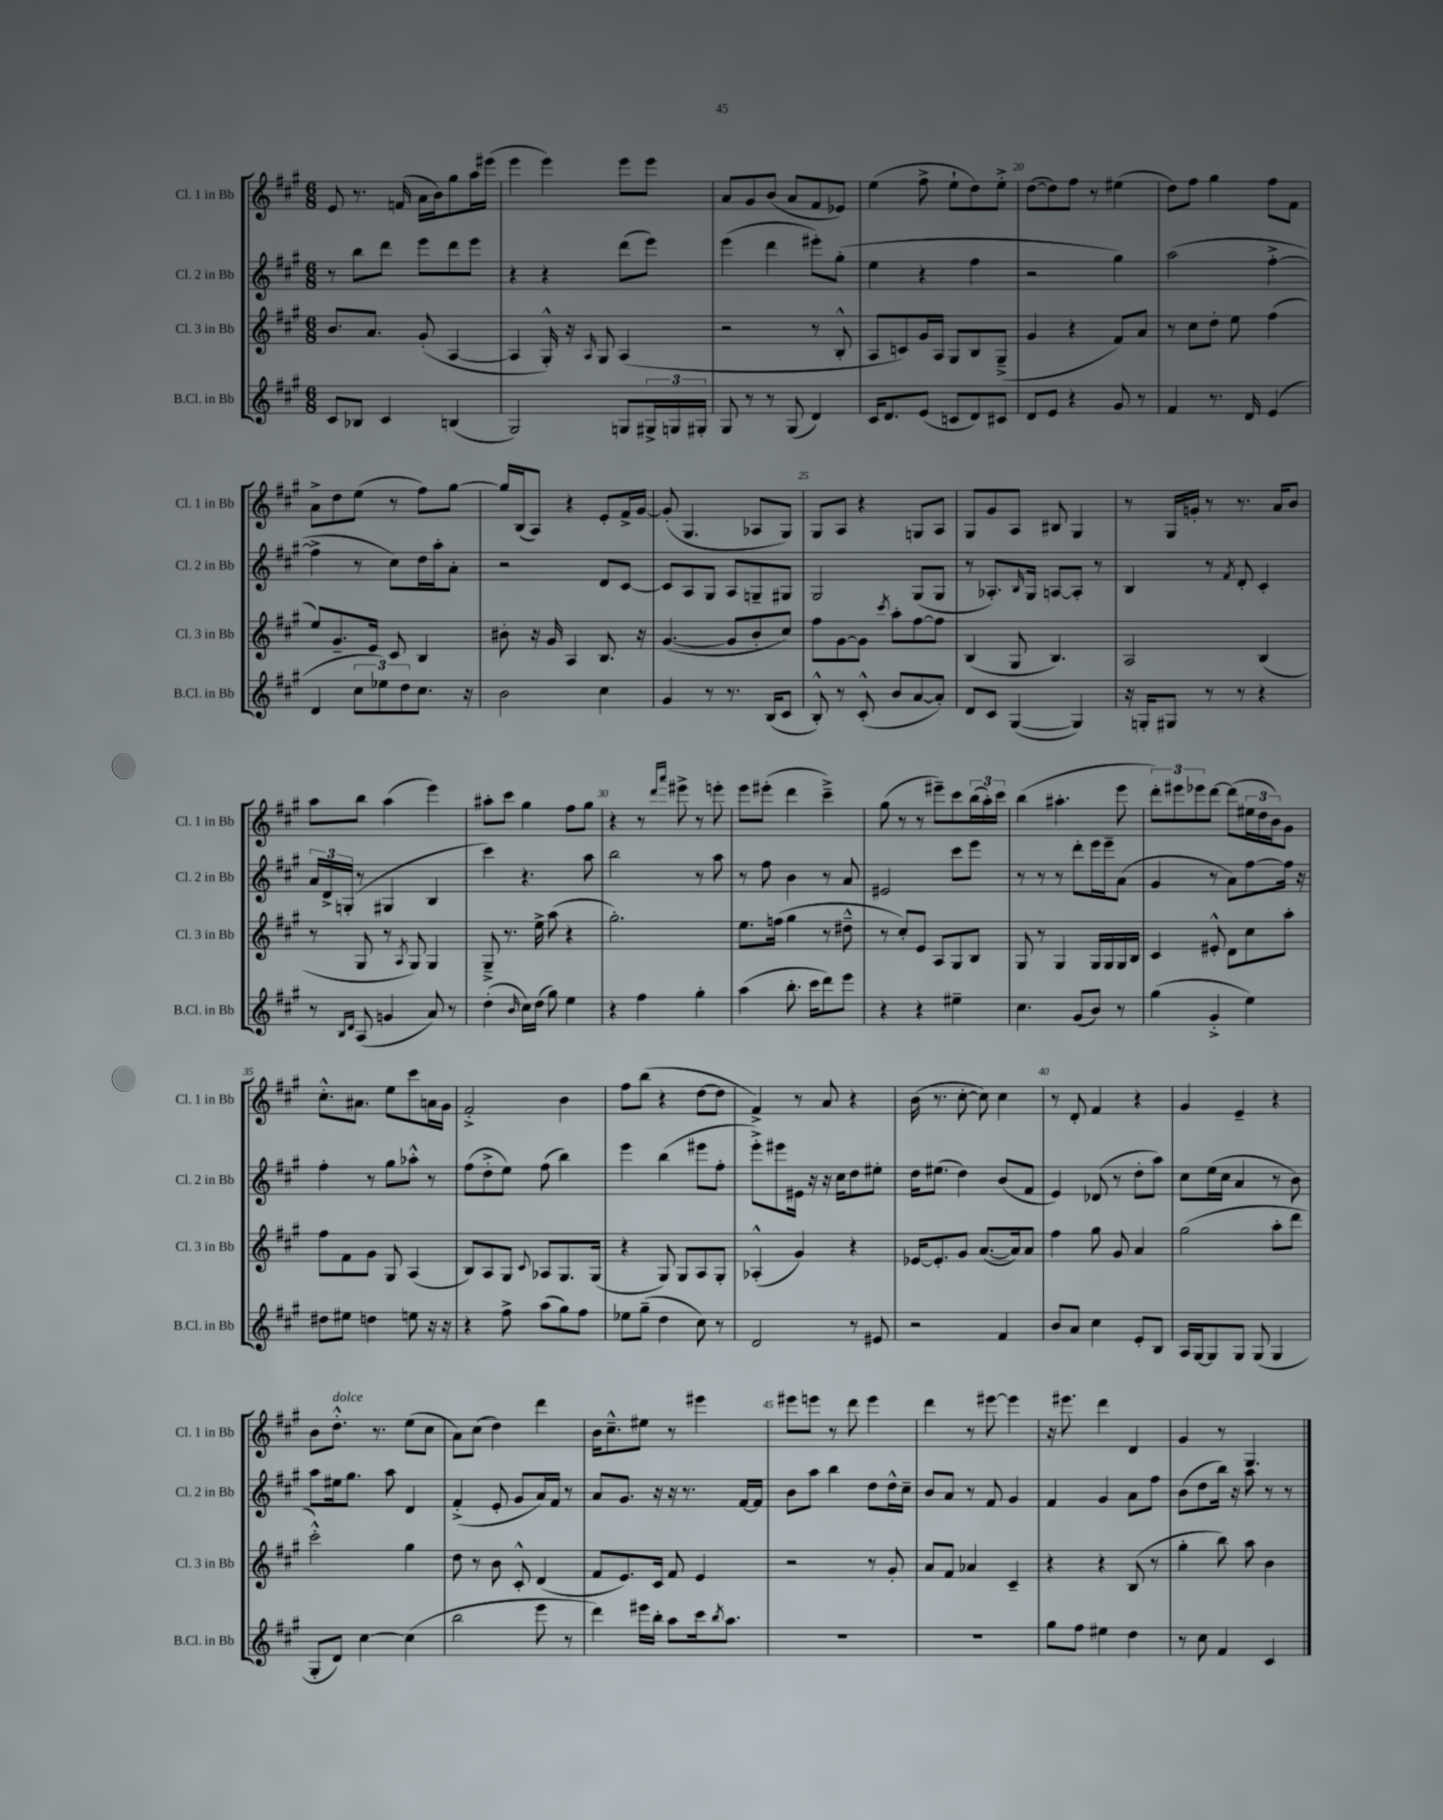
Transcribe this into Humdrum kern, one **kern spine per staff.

**kern	**kern	**kern	**kern
*staff4	*staff3	*staff2	*staff1
*clefG2	*clefG2	*clefG2	*clefG2
*k[f#c#g#]	*k[f#c#g#]	*k[f#c#g#]	*k[f#c#g#]
*M6/8	*M6/8	*M6/8	*M6/8
8c#	8.b	8r	8e
8B-	.	8bb	8.r
.	8.a	.	.
4c#	.	8ddd	.
.	.	.	(16f
.	(8g#'	8eee	16a
.	.	.	16b)
(4B	[4A	8ddd	8gg#
.	.	8eee	16aa
.	.	.	(16eee#
=	=	=	=
2G#)	4A]	4r	4eee
.	16G#'^^)	4r	4eee)
.	16r	.	.
.	16qqA	.	.
.	8G#	.	.
8G	(4A	(8ddd	8eee
24G#^	.	8eee)	8eee
24G	.	.	.
24G#'	.	.	.
=	=	=	=
8G#	2r	(4eee	8a
8r	.	.	8g#
8r	.	4ddd	(8b
(8G#	.	.	8a
4d)	8r	8eee#')	8f#
.	8B'^^	(8gg#'	8e-)
=	=	=	=
16c#	8A	4ee	(4ee
8.d	.	.	.
.	8c)	.	.
(8e	16g#	4r	8ff#^
.	16A	.	.
8c	8G#	.	8ee`
8d)	8B	4ff#	8dd)
8c#	(8G#~^	.	8ee'^
=	=	=	=
8d	4g#	2r	([8dd
8e	.	.	8dd])
4r	4r	.	8ff#
.	.	.	8r
8g#	8f#)	4gg#)	(4ee#
8r	8a	.	.
=	=	=	=
4f#	8r	(2aa	8dd)
.	8cc#	.	8ff#
8.r	8dd'	.	4gg#
.	8ee	.	.
16d	.	.	.
(4e	(4ff#	[4ff#'^	8ff#
.	.	.	8f#
=	=	=	=
4d	8ee)	4ff#^]	8a^
.	8.g#~	.	8dd
12cc#	.	8r	(8ee
.	16e	.	.
12ee-)	.	.	.
.	8c#	8cc#)	8r
12dd	.	.	.
8.cc#	4B	16dd	8ff#)
.	.	16aa'	.
.	.	8a'	[8gg#
16r	.	.	.
=	=	=	=
2b	8b#'	2r	16gg#]
.	.	.	(16B
.	16r	.	8A)
.	16g#	.	.
.	4A	.	4r
4cc#	8.B	8d	8e'
.	.	[8c#	16f#^
.	16r	.	[16g#
=	=	=	=
4g#	([4.g#	8c#]	(8g#']
.	.	8A	4.G#
8r	.	8G#	.
8.r	8g#]	8A	.
.	8b'	8G~	8A-
(16B	.	.	.
8c#	8cc#)	8G#	8G#)
=	=	=	=
8B'^^)	8ff#	2G#	8G#
8r	[8g#	.	8A
(8c#'^^	8g#]	.	4r
.	8qccc#	.	.
8b	8aa'	.	.
[8a	[8ff#	(8G#	8G
8a'])	8ff#]	8G#	8A
=	=	=	=
8d	(4B	8r	8G#
8c#	.	8.A-')	8g#
([4G#	8G#	.	8A
.	.	16qqB	.
.	.	16G#	.
.	4.B)	[8A	8B#
4G#])	.	8A']	4G#
.	.	8r	.
=	=	=	=
16r	2A	4B	8r
16G'	.	.	.
8G#	.	.	16G#
.	.	.	16g'
8r	.	8r	8r
.	.	8qf#	.
8r	.	8d'	8.r
4r	(4B	4c#'	.
.	.	.	16a
.	.	.	8b
=	=	=	=
8r	8r	24a	8aa
.	.	24d^	.
.	.	(24G'	.
16qqB	.	.	.
16qqd	.	.	.
(8A	8G#	8r	8bb
4g	8r	4G#	(4aa
.	8qA	.	.
.	8G#)	.	.
8a)	4G#	4B	4eee)
8r	.	.	.
=	=	=	=
(4dd'	8G#~^	4ccc#)	8aa#'
.	8.r	.	8ccc#
16qqb	.	.	.
16cc#)	.	4.r	4gg#
(16dd	16ee^	.	.
8gg#)	(8aa	.	.
4ee	4r	.	8ff#
.	.	8aa	8gg#
=	=	=	=
4r	2.gg#')	2bb	4r
4ff#	.	.	8r
.	.	.	16qqddd
.	.	.	16qqaaa
.	.	.	8eee#^
4gg#'	.	8r	8r
.	.	8aa	8eee'
=	=	=	=
(4aa	8.ee	8r	8eee
.	.	8ff#	(8eee#'
.	(16ff	.	.
8.bb'	4gg#	4b	4ddd
16ccc#	.	.	.
8ddd)	8r	8r	4ccc#~^)
8eee	8dd#~^^	8a	.
=	=	=	=
4r	8r	2e#	(8gg#
.	8cc#')	.	8r
4r	8e	.	8r
.	8A	.	8eee#~)
4ee#~	8G#	8ccc#	8ccc#
.	8B	8eee	(24bb
.	.	.	24aa')
.	.	.	24ccc#
=	=	=	=
4.cc#	8G#	8r	(4bb
.	8r	8r	.
.	4G#	8r	4.aa#'
(8g#	.	8ddd'	.
8b)	16G#	16eee	.
.	16G#	16eee~	.
8r	16G#	(8a	8eee
.	16B	.	.
=	=	=	=
(4gg#	4c#	4g#	12ddd')
.	.	.	12eee#
.	.	.	12eee-
4g#'^	8e#'^^	8r	[8ddd
.	8d	8a)	(8ddd]
4ee)	8cc#	[8ff#	24ee#
.	.	.	24dd
.	.	.	24b)
.	8aa'	16ff#]	8g#
.	.	16r	.
=	=	=	=
8dd#	8ff#	4ff#'	8.cc#'^^
8ee#	8f#	.	.
.	.	.	8.a#
4dd	8g#	8r	.
.	8G#	8gg#	8ee
8ee	(4A	8aa-'^^	8ccc#
16r	.	8r	16a
16r	.	.	16g#
=	=	=	=
4r	8B)	(8ff#	2f#'^
.	8A	8dd'^	.
8ff#^	8G#	8ee)	.
.	8qqc#	.	.
(8aa	8A-	(8ff#	.
8gg#)	8.G#	4bb)	4b
8ff#	.	.	.
.	(16G#	.	.
=	=	=	=
8ee-	4r	4eee	8ff#
(8gg#~	.	.	(8bb
4dd	8G#)	(4bb	4r
.	8G#	.	.
8cc#)	8A	8eee#	[8dd
8r	8G#'	8ff#'	8dd]
=	=	=	=
2d	(4A-'^^	8eee'^)	4f#^)
.	.	8eee#	.
.	4g#)	16e#	8r
.	.	16r	.
.	.	16r	8a
.	.	16cc#	.
8r	4r	8dd	4r
8e#	.	8ee#'	.
=	=	=	=
2r	[16e-	16dd	(16b
.	8.e-']	(8.ee#	8.r
.	8g#	4dd)	[8cc#'
.	([8.a	.	8cc#])
4f#	.	(8b	4cc#
.	16a])	.	.
.	8a	8f#	.
=	=	=	=
8b	4ff#	4e)	8r
8a	.	.	8d'
4cc#	8gg#	(8d-	4f#
.	8g#	8r	.
8e'	4a	8dd'	4r
8B	.	8aa)	.
=	=	=	=
16A	(2gg#	8cc#	4g#
[16G#	.	.	.
8G#]	.	(16ee	.
.	.	16cc#	.
8G#	.	4a	4e~
(8G#	.	.	.
4G#	8aa'	8r	4r
.	8ddd	8b)	.
=	=	=	=
8G#'	2ccc#'^^)	8aa	8b
8d)	.	16ee#	8.dd'^^
.	.	8.gg#	.
[4cc#	.	.	.
.	.	.	8.r
.	.	8aa	.
(4cc#]	4gg#	4d	(8ee
.	.	.	8cc#
=	=	=	=
2bb	8dd	(4f#'^	8a)
.	8r	.	(8cc#
.	8b	8e'	4dd)
.	8c#'^^	8g#	.
8eee	(4d	16a)	4ddd
.	.	16f#	.
8r	.	8r	.
=	=	=	=
4ddd)	8f#	8a	16b
.	.	.	8.cc#~^^
.	8.e)	8.g#	.
16eee#	.	.	8ee#
16bb'	16c#	16r	.
8aa	8f#	16r	8r
.	.	8.r	.
16ccc#	4e	.	4eee#
8qbb	.	.	.
8.aa	.	.	.
.	.	[16f#	.
.	.	16f#]	.
=	=	=	=
2.r	2r	8b	8eee#
.	.	8aa	8eee
.	.	4bb	8r
.	.	.	8ddd
.	8r	8dd	4eee
.	8g#'	16dd^^	.
.	.	16cc#~	.
=	=	=	=
2.r	8a	8b	4ddd
.	8f#	8a	.
.	4a-	8r	8r
.	.	8f#	[8eee#
.	4c#~	4g#	4eee#]
=	=	=	=
8gg#	4r	4f#	16r
.	.	.	8.eee#
8ff#	.	.	.
4ee#	4r	4g#	4ddd
4dd	(8B	8a	4d
.	8r	8ff#	.
=	=	=	=
8r	4gg#'	(8b	4g#
8cc#	.	8dd	.
4f#	8bb)	16bb)	8r
.	.	16r	.
.	8aa	8aa	4.G#
4c#	4b	8r	.
.	.	8r	.
==	==	==	==
*-	*-	*-	*-
